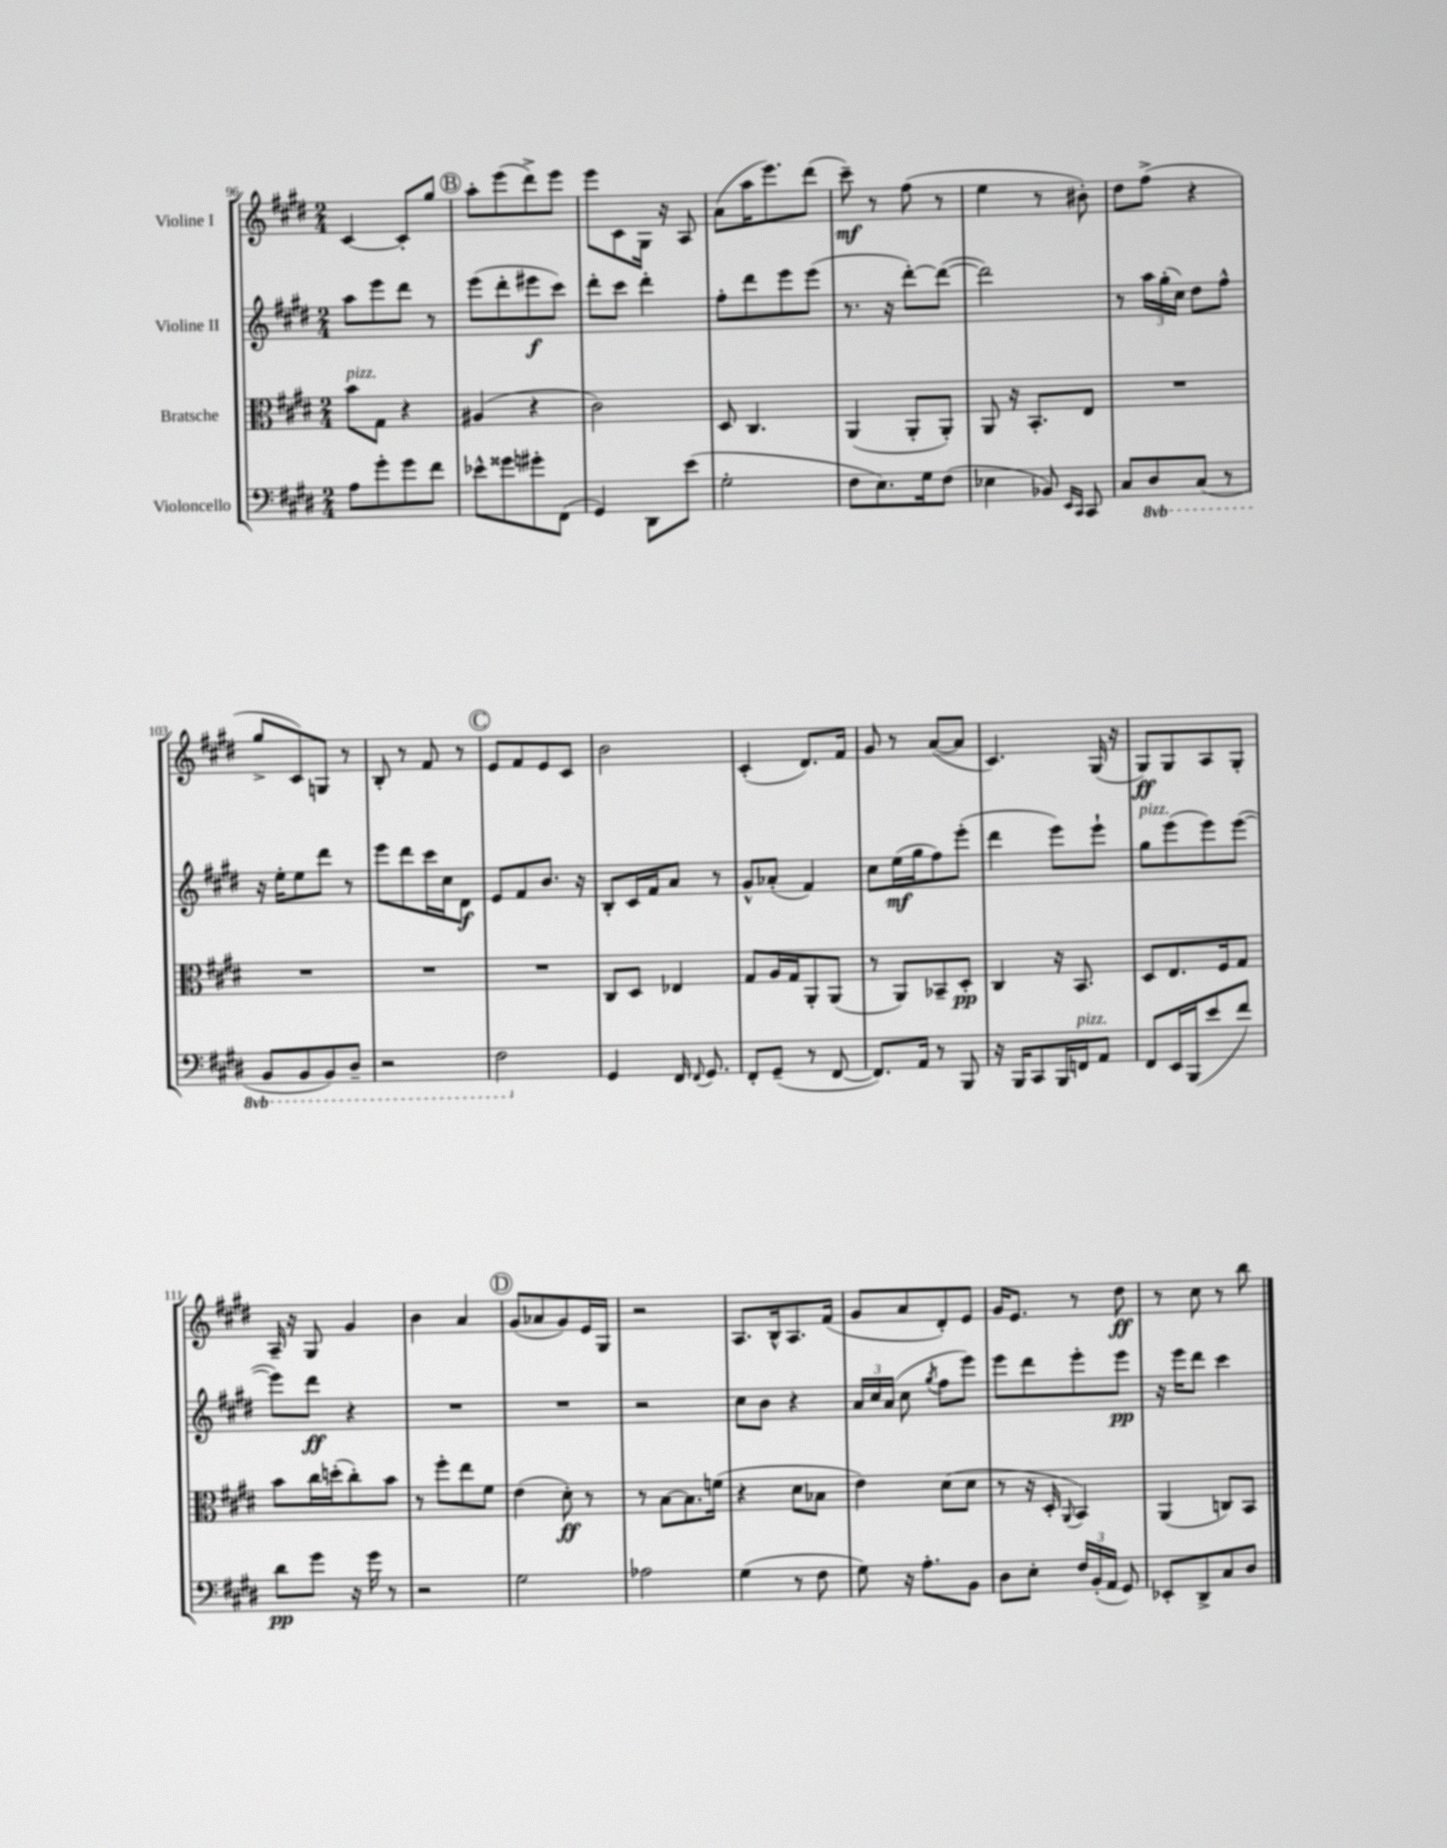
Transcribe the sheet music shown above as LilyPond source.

<<
\new StaffGroup <<
\new Staff = "s0" \with { instrumentName = "Violine I" } {
    \clef treble \key e \major \numericTimeSignature \time 2/4
    \autoBeamOff cis'4~ cis'8[-. gis''8] |
    \mark \markup { \circle "B" } a''8[-. e'''8( dis'''8->) e'''8] |
    e'''8[ cis'8 gis16] r16 a8 |
    a'8[( a''16 e'''8.) dis'''8]( |
    cis'''8--\mf) r8 fis''8( r8 |
    e''4 r8 bis'8-.) |
    dis''8[ fis''8]->( r4 |
    gis''8[-> cis'8) g8] r8 |
    b8-. r8 fis'8 r8 |
    \mark \markup { \circle "C" } e'8[ fis'8 e'8 cis'8] |
    b'2 |
    cis'4-.( dis'8.[) fis'16] |
    gis'8 r8 a'8[~( a'8] |
    cis'4.) gis16( r16 |
    gis8[\ff) gis8 a8 gis8]-. |
    a16-- r16 gis8 gis'4 |
    b'4 a'4 |
    \mark \markup { \circle "D" } gis'8[( aes'8 gis'8) e'16 gis16] |
    r2 |
    a8.[ b16-^ a8. fis'16]( |
    gis'8[ a'8 dis'8-.) e'8] |
    gis'16[ e'8.] r8 dis''8\ff |
    r8 cis''8 r8 b''8 \bar "|." |
}
\new Staff = "s1" \with { instrumentName = "Violine II" } {
    \clef treble \key e \major \numericTimeSignature \time 2/4
    \autoBeamOff a''8[ e'''8 dis'''8] r8 |
    \mark \markup { \circle "B" } e'''8[( dis'''8-. eis'''8\f cis'''8]) |
    dis'''8[-. cis'''8] dis'''4-. |
    fis''8[-. dis'''8 e'''8 e'''8]( |
    r8. r16 dis'''8[~-.) dis'''8]~( |
    dis'''2) |
    r8 \tuplet 3/2 { a''16[ gis''16-.( cis''16]) } dis''8[ fis''8]-^ |
    r16 e''16[-. e''8 dis'''8] r8 |
    e'''8[ dis'''8 cis'''16 cis''16 dis'8]\f |
    \mark \markup { \circle "C" } e'8[ fis'8 b'8.] r16 |
    b8[-. cis'16 fis'16 a'8] r8 |
    gis'8[-^ aes'8]-.( fis'4) |
    cis''8[ e''16\mf( gis''16 fis''8) e'''8]-.( |
    dis'''4 e'''8[) e'''8]-! |
    gis''8[^\markup { \italic "pizz." } e'''8( e'''8) e'''8]~( |
    e'''8[) dis'''8]\ff r4 |
    R2 |
    \mark \markup { \circle "D" } R2 |
    r2 |
    cis''8[ b'8] r4 |
    \tuplet 3/2 { a'16[ cis''16 a'16]( } cis''8 \acciaccatura { gis''8 } fis''8[ e'''8]) |
    e'''8[ dis'''8 e'''8-. e'''8]\pp |
    r16 e'''16[ dis'''8] cis'''4 \bar "|." |
}
\new Staff = "s2" \with { instrumentName = "Bratsche" } {
    \clef alto \key e \major \numericTimeSignature \time 2/4
    \autoBeamOff b'8[^\markup { \italic "pizz." } gis8] r4 |
    \mark \markup { \circle "B" } ais4( r4 |
    cis'2) |
    dis8 cis4. |
    a,4( a,8[-. a,8]-.) |
    a,8 r16 b,8.[-. e8] |
    R2 |
    R2 |
    R2 |
    \mark \markup { \circle "C" } R2 |
    cis8[ dis8] ees4 |
    gis8[ a16 gis16 a,8-. a,8]( |
    r8 a,8[) bes,8-- dis8]-.\pp |
    cis4 r16 b,8. |
    dis8[ e8. fis16 gis8] |
    b'8[ cis''16 d''16-.( cis''8-.) b'8] |
    r8 fis''8[-. e''8 fis'8] |
    \mark \markup { \circle "D" } e'4( dis'8-.\ff) r8 |
    r8 b8[~ b8. f'16]( |
    r4 dis'8[ bes8] |
    e'4) dis'8[( dis'8] |
    r8 r16 dis16-. \appoggiatura { a,8 } b,4) |
    a,4( c8[) b,8] \bar "|." |
}
\new Staff = "s3" \with { instrumentName = "Violoncello" } {
    \clef bass \key e \major \numericTimeSignature \time 2/4 \set Staff.ottavationMarkups = #ottavation-simple-ordinals
    \autoBeamOff a8[ gis'8-. gis'8 fis'8] |
    \mark \markup { \circle "B" } ees'8[-^ gisis'8 gis'8-. fis,8]( |
    gis,4) dis,8[ e'8]( |
    gis2-. |
    fis8[ e8.) gis16 fis8]( |
    ees4 bes,8) \grace { e,16[ cis,16] } cis,8 |
    cis8[ \ottava #-1 dis,8 cis,8]( r8 |
    b,,8[ b,,8 b,,8) dis,8]-- |
    r2 |
    \mark \markup { \circle "C" } fis,2 \ottava #0 |
    gis,4 fis,16 \appoggiatura { fis,8 } gis,8. |
    fis,8[-. gis,8]--( r8 fis,8~ |
    fis,8.[) a,16] r8 b,,8 |
    r16 b,,16[ cis,8 b,,16 f,16^\markup { \italic "pizz." } a,8] |
    fis,8[ e,16 b,,16( e'8 fis'8]) |
    dis'8[\pp gis'8] r16 gis'16 r8 |
    r2 |
    \mark \markup { \circle "D" } gis2 |
    aes2 |
    gis4( r8 fis8 |
    gis8) r16 a8.[-. b,8] |
    dis8[ e8]-. \tuplet 3/2 { fis16[ b,16-.( a,16] } gis,8) |
    ees,8[-. dis,8-> cis8 dis8] \bar "|." |
}
>>
>>
\layout { \context { \Score currentBarNumber = #96 } }
